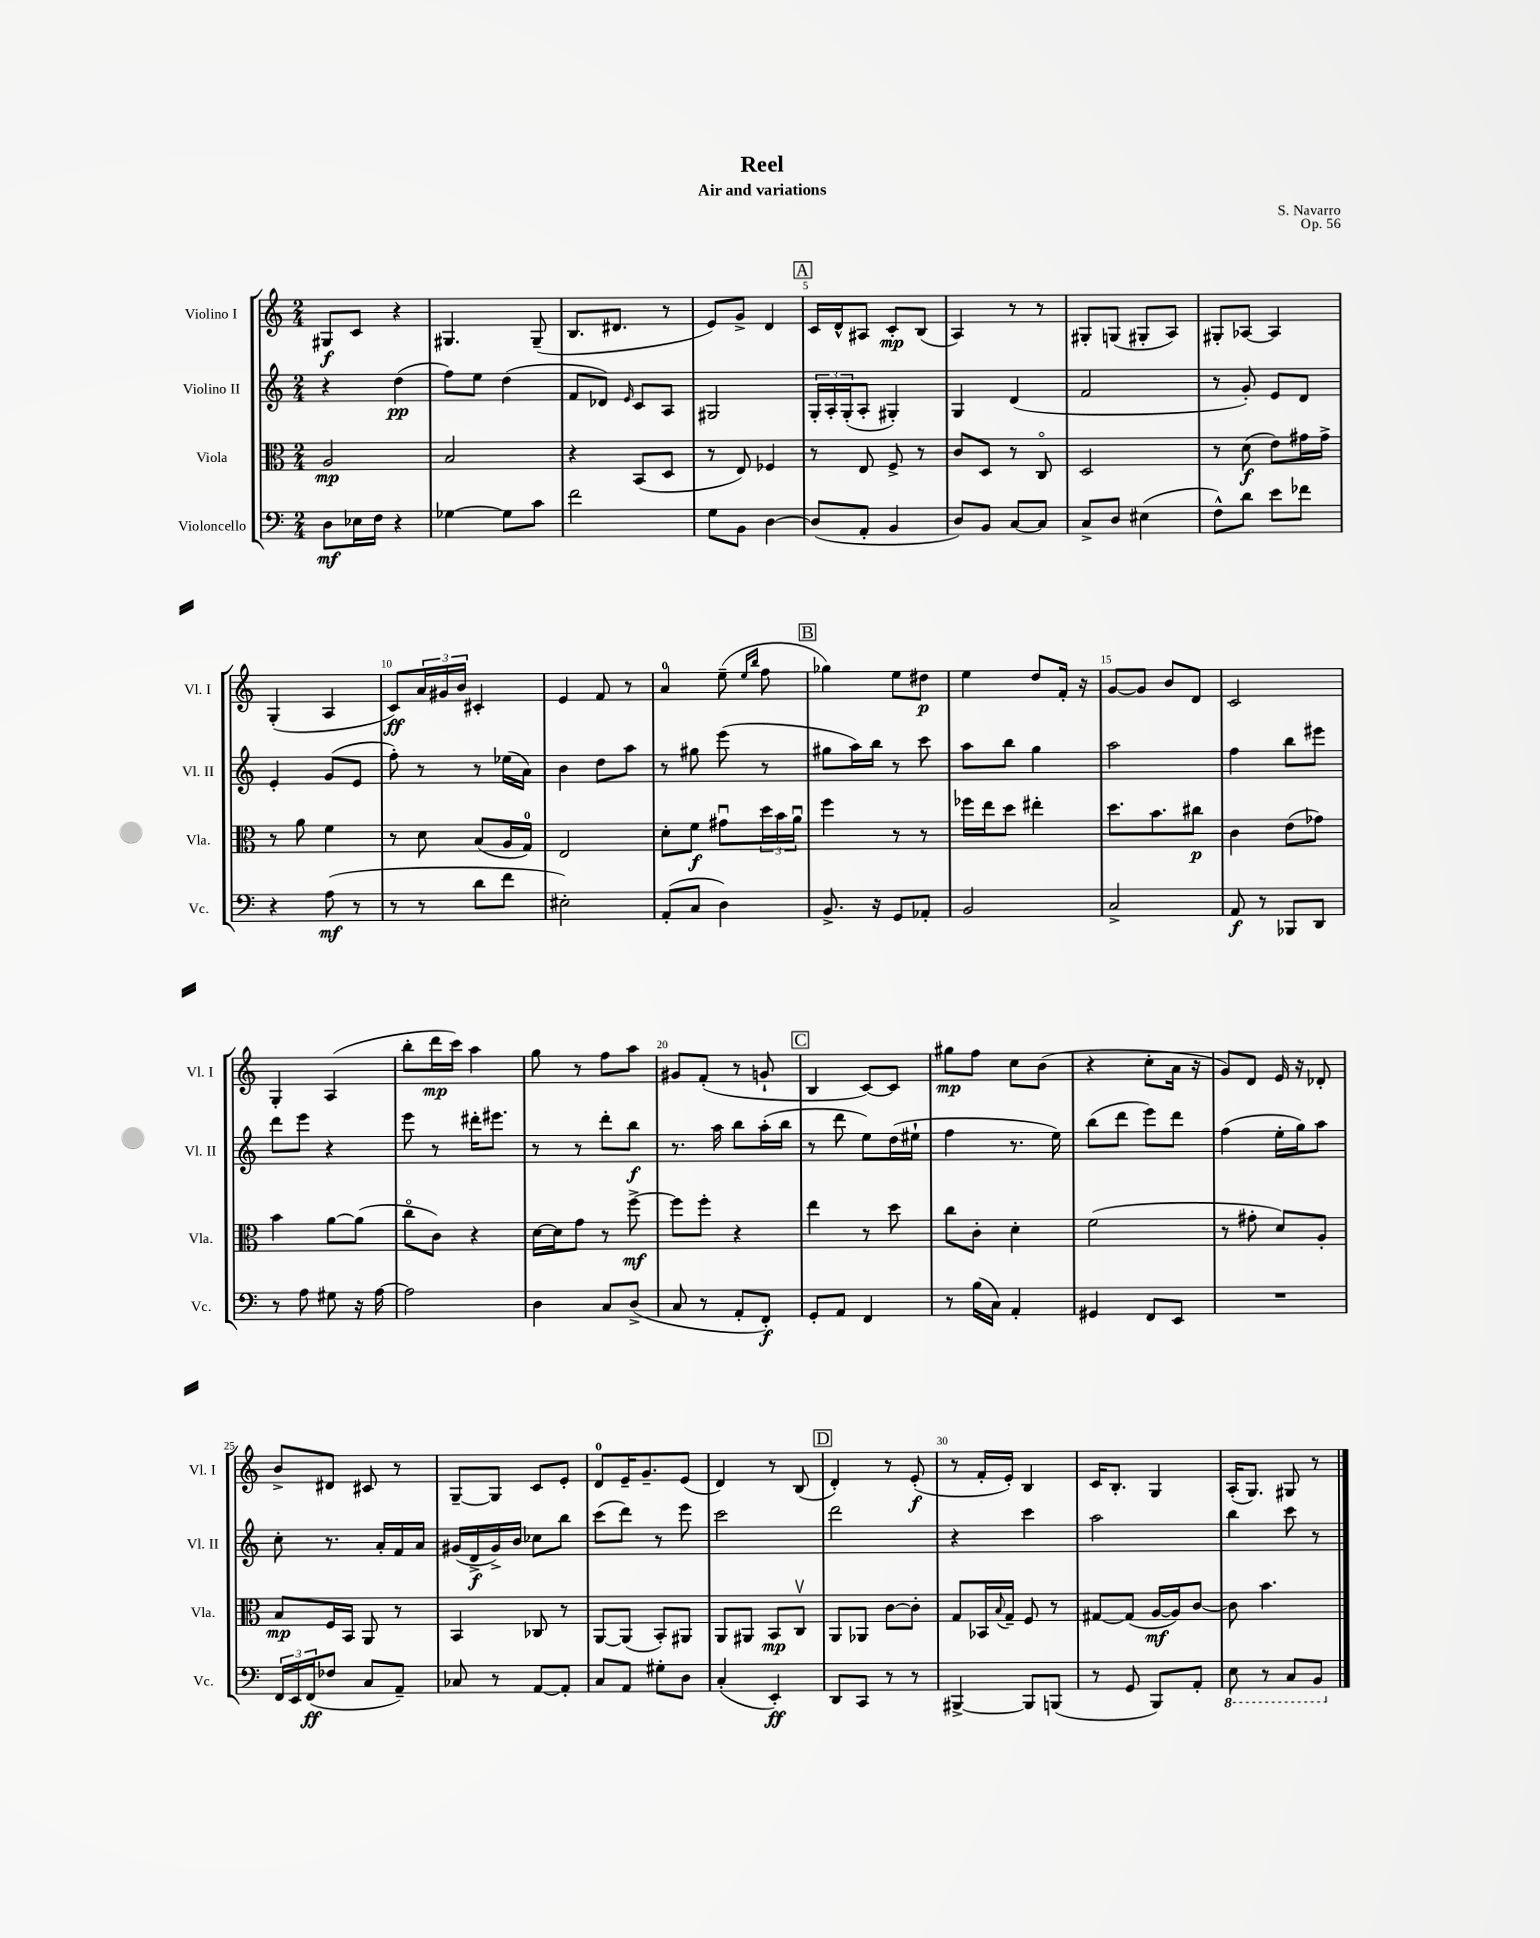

**kern	**dynam	**kern	**dynam	**kern	**dynam	**kern	**dynam
*part4	*part4	*part3	*part3	*part2	*part2	*part1	*part1
*staff4	*staff4	*staff3	*staff3	*staff2	*staff2	*staff1	*staff1
*I"Violoncello	*	*I"Viola	*	*I"Violino II	*	*I"Violino I	*
*I'Vc.	*	*I'Vla.	*	*I'Vl. II	*	*I'Vl. I	*
*clefF4	*	*clefC3	*	*clefG2	*	*clefG2	*
*k[]	*	*k[]	*	*k[]	*	*k[]	*
*M2/4	*	*M2/4	*	*M2/4	*	*M2/4	*
=1	=1	=1	=1	=1	=1	=1	=1
8D\L	mf	2A/	mp	4r	.	8G#X/L	f
16E-X\L	.	.	.	.	.	8c/J	.
16F\JJ	.	.	.	.	.	.	.
4r	.	.	.	(4dd\	pp	4r	.
=2	=2	=2	=2	=2	=2	=2	=2
[4G-X\	.	2B/	.	8ff\L)	.	4.G#X/	.
.	.	.	.	8ee\J	.	.	.
8G-\L]	.	.	.	(4dd\	.	.	.
8c\J	.	.	.	.	.	(8G#~/	.
=3	=3	=3	=3	=3	=3	=3	=3
2f\	.	4r	.	8f/L	.	8.B/L	.
.	.	.	.	8d-X/J)	.	.	.
.	.	.	.	.	.	8.d#X/J	.
.	.	.	.	16qqe/	.	.	.
.	.	(8BB/L	.	8c/L	.	.	.
.	.	8D/J	.	8A/J	.	8r	.
=4	=4	=4	=4	=4	=4	=4	=4
8G\L	.	8r	.	2G#X/	.	8e/L)	.
8BB\J	.	8E/)	.	.	.	8g^/J	.
[4D\	.	4F-X/	.	.	.	4d/	.
!!LO:REH:place=s1:t=A
=5	=5	=5	=5	=5	=5	=5	=5
(8D/L]	.	8r	.	24G'/LL	.	16c/LL	.
.	.	.	.	24A'/	.	.	.
.	.	.	.	.	.	16d^^/J	.
.	.	.	.	(24G'/J	.	.	.
8AA'/J	.	8E/	.	8A'/J	.	8A#X/J	.
4BB/	.	8F^/	.	4G#X'/)	.	8c'/L	mp
.	.	8r	.	.	.	(8B/J	.
=6	=6	=6	=6	=6	=6	=6	=6
8D/L)	.	8c/L	.	4G/	.	4A/)	.
8BB/J	.	8D/J	.	.	.	.	.
[8C/L	.	8r	.	(4d/	.	8r	.
8C/J]	.	8C/	.	.	.	8r	.
=7	=7	=7	=7	=7	=7	=7	=7
8C^/L	.	2D/	.	2f/	.	8G#X'/L	.
8D/J	.	.	.	.	.	(8Gn/J	.
(4E#X\	.	.	.	.	.	8G#X'/L	.
.	.	.	.	.	.	8A/J)	.
=8	=8	=8	=8	=8	=8	=8	=8
8F^^\L)	.	8r	.	8r	.	8G#X'/L	.
8d\J	.	(8d\	f	8g'/)	.	[8A-X/J	.
8e\L	.	8e\L)	.	8e/L	.	4A-/]	.
8f-X\J	.	16g#X\L	.	8d/J	.	.	.
.	.	16g#^\JJ	.	.	.	.	.
!!LO:LB:g=z
=9	=9	=9	=9	=9	=9	=9	=9
4r	.	8r	.	4e'/	.	(4G'/	.
.	.	8a\	.	.	.	.	.
(8A\	mf	4f\	.	(8g/L	.	4A/	.
8r	.	.	.	8e/J	.	.	.
=10	=10	=10	=10	=10	=10	=10	=10
8r	.	8r	.	8ff'\)	.	8c/L)	ff
8r	.	8d\	.	8r	.	24a/L	.
.	.	.	.	.	.	24g#X/	.
.	.	.	.	.	.	24b/JJ	.
8d\L	.	(8B/L	.	8r	.	4c#X'/	.
8f\J	.	16A/L	.	(16ee-X\LL	.	.	.
.	.	16G/JJ)	.	16a\JJ)	.	.	.
=11	=11	=11	=11	=11	=11	=11	=11
2E#X'\)	.	2E/	.	4b\	.	4e/	.
.	.	.	.	8dd\L	.	8f/	.
.	.	.	.	8aa\J	.	8r	.
=12	=12	=12	=12	=12	=12	=12	=12
(8AA'/L	.	8d'\L	.	8r	.	4a/	.
8C/J	.	8f\J	f	8gg#X\	.	.	.
4D\)	.	8g#Xu\L	.	(8eee\	.	(8ee~\	.
.	.	.	.	.	.	16qqee/LL	.
.	.	.	.	.	.	16qqbb/JJ	.
.	.	24dd\L	.	8r	.	8ff\	.
.	.	24b\	.	.	.	.	.
.	.	24au\JJ	.	.	.	.	.
!!LO:REH:place=s1:t=B
=13	=13	=13	=13	=13	=13	=13	=13
8.BB^/	.	4ff\	.	8gg#X\L	.	4gg-X\)	.
.	.	.	.	16aa\L)	.	.	.
16r	.	.	.	16bb\JJ	.	.	.
8GG/L	.	8r	.	8r	.	8ee\L	.
8AA-X'/J	.	8r	.	8ccc\	.	8dd#X\J	p
=14	=14	=14	=14	=14	=14	=14	=14
2BB/	.	16ff-X\LL	.	8aa\L	.	4ee\	.
.	.	16ee\J	.	.	.	.	.
.	.	8dd\J	.	8bb\J	.	.	.
.	.	4ee#X'\	.	4gg\	.	8dd/L	.
.	.	.	.	.	.	16f'/Jk	.
.	.	.	.	.	.	16r	.
=15	=15	=15	=15	=15	=15	=15	=15
2C^/	.	8.dd\L	.	2aa\	.	[8g/L	.
.	.	.	.	.	.	8g/J]	.
.	.	8.b\	.	.	.	.	.
.	.	.	.	.	.	8b/L	.
.	.	8cc#X\J	p	.	.	8d/J	.
=16	=16	=16	=16	=16	=16	=16	=16
8AA/	f	4c\	.	4ff\	.	2c/	.
8r	.	.	.	.	.	.	.
8BBB-X/L	.	(8e\L	.	8bb\L	.	.	.
8DD/J	.	8g-X\J)	.	8eee#X\J	.	.	.
!!LO:LB:g=z
=17	=17	=17	=17	=17	=17	=17	=17
8r	.	4b\	.	8ddd\L	.	4G'/	.
8A\	.	.	.	8eee\J	.	.	.
8G#X\	.	[8a\L	.	4r	.	(4A/	.
16r	.	(8a\J]	.	.	.	.	.
[16A\	.	.	.	.	.	.	.
=18	=18	=18	=18	=18	=18	=18	=18
2A\]	.	8cc\L	.	8eee\	.	8bb'\L	.
.	.	8c\J)	.	8r	.	16ddd\L	mp
.	.	.	.	.	.	16ccc\JJ)	.
.	.	4r	.	16ddd#X'\KL	.	4aa\	.
.	.	.	.	8.eee#X\J	.	.	.
=19	=19	=19	=19	=19	=19	=19	=19
4D\	.	[16d\LL	.	8r	.	8gg\	.
.	.	16d\J]	.	.	.	.	.
.	.	8g\J	.	8r	.	8r	.
8C/L	.	8r	.	8ddd'\L	.	8ff\L	.
(8D^/J	.	[8ff^\	mf	8bb\J	f	8aa\J	.
=20	=20	=20	=20	=20	=20	=20	=20
8C/	.	8ff\L]	.	8.r	.	8g#X/L	.
8r	.	8ff'\J	.	.	.	(8f'/J	.
.	.	.	.	16aa\	.	.	.
8AA'/L	.	4r	.	8bb\L	.	8r	.
8FF'/J)	f	.	.	(16aa'\L	.	8gn`/	.
.	.	.	.	16bb\JJ	.	.	.
!!LO:REH:place=s1:t=C
=21	=21	=21	=21	=21	=21	=21	=21
8GG'/L	.	4ee\	.	8r	.	4B/	.
8AA/J	.	.	.	8ddd\	.	.	.
4FF/	.	8r	.	8ee\L)	.	[8c/L)	.
.	.	8dd\	.	(16dd\L	.	8c/J]	.
.	.	.	.	16ee#X`\JJ	.	.	.
=22	=22	=22	=22	=22	=22	=22	=22
8r	.	8cc\L	.	4ff\	.	8gg#X\L	mp
(16B\LL	.	8c'\J	.	.	.	8ff\J	.
16C\JJ)	.	.	.	.	.	.	.
4AA'/	.	4d'\	.	8.r	.	8cc\L	.
.	.	.	.	.	.	(8b\J	.
.	.	.	.	16ee\)	.	.	.
=23	=23	=23	=23	=23	=23	=23	=23
4GG#X/	.	(2f\	.	(8bb\L	.	4r	.
.	.	.	.	8ddd\J	.	.	.
8FF/L	.	.	.	8eee\L)	.	8cc'\L	.
8EE/J	.	.	.	8ddd\J	.	16a\Jk	.
.	.	.	.	.	.	16r	.
=24	=24	=24	=24	=24	=24	=24	=24
2r	.	8r	.	(4ff\	.	8g/L)	.
.	.	8g#X'\	.	.	.	8d/J	.
.	.	8d/L)	.	16ee'\LL	.	16e/	.
.	.	.	.	16gg\J)	.	16r	.
.	.	8A'/J	.	8aa\J	.	8d-X'/	.
!!LO:LB:g=z
=25	=25	=25	=25	=25	=25	=25	=25
24FF/LL	.	8B/L	mp	8cc'\	.	8b^/L	.
24EE/	.	.	.	.	.	.	.
(24FF/J	ff	.	.	.	.	.	.
8F-X/J	.	16F/L	.	8.r	.	8d#X/J	.
.	.	16BB/JJ	.	.	.	.	.
8C/L	.	8AA/	.	.	.	8c#X/	.
.	.	.	.	16a'/LL	.	.	.
8AA~/J)	.	8r	.	16f/	.	8r	.
.	.	.	.	16a/JJ	.	.	.
=26	=26	=26	=26	=26	=26	=26	=26
8C-X/	.	4BB/	.	(16g#X/LL	.	[8G~/L	.
.	.	.	.	16d^/	f	.	.
8r	.	.	.	16g#^/)	.	8G/J]	.
.	.	.	.	16b/JJ	.	.	.
[8AA/L	.	8C-X/	.	8cc-X\L	.	8c/L	.
8AA'/J]	.	8r	.	8bb\J	.	8e'/J	.
=27	=27	=27	=27	=27	=27	=27	=27
8C/L	.	[8AA/L	.	(8ccc\L	.	8d/L	.
8AA/J	.	(8AA/J]	.	8ddd\J)	.	16e~/K	.
.	.	.	.	.	.	8.g~/	.
8G#X'\L	.	8BB'/L)	.	8r	.	.	.
8D\J	.	8AA#X/J	.	8eee\	.	(8e/J	.
=28	=28	=28	=28	=28	=28	=28	=28
(4C'/	.	8AA/L	.	2ccc\	.	4d/)	.
.	.	8AA#X/J	.	.	.	.	.
4EE'/)	ff	8BB/L	mp	.	.	8r	.
.	.	8Cv/J	.	.	.	(8B/	.
!!LO:REH:place=s1:t=D
=29	=29	=29	=29	=29	=29	=29	=29
8DD/L	.	8AA/L	.	2ddd\	.	4d'/)	.
8CC/J	.	8AA-X/J	.	.	.	.	.
8r	.	[8c\L	.	.	.	8r	.
8r	.	8c'\J]	.	.	.	(8e'/	f
=30	=30	=30	=30	=30	=30	=30	=30
[4BBB#X^/	.	8G/L	.	4r	.	8r	.
.	.	16BB-X/L	.	.	.	16f'/LL	.
.	.	8qqB/	.	.	.	.	.
.	.	16G~/JJ	.	.	.	16e'/JJ)	.
8BBB#/L]	.	8F/	.	4ccc\	.	4B/	.
(8BBBn/J	.	8r	.	.	.	.	.
=31	=31	=31	=31	=31	=31	=31	=31
8r	.	[8G#X/L	.	2aa\	.	16c/KL	.
.	.	.	.	.	.	8.B'/J	.
8GG/	.	(8G#/J]	.	.	.	.	.
8BBB/L)	.	[16A/LL	mf	.	.	4G/	.
.	.	16A/J])	.	.	.	.	.
8AA'/J	.	[8c/J	.	.	.	.	.
=32	=32	=32	=32	=32	=32	=32	=32
*8ba	*	*	*	*	*	*	*
8EE\	.	8c\]	.	4bb\	.	(16A'/KL	.
.	.	.	.	.	.	8.G/J)	.
8r	.	4.b\	.	.	.	.	.
8CC/L	.	.	.	8ccc\	.	8G#X/	.
8BBB/J	.	.	.	8r	.	8r	.
*X8ba	*	*	*	*	*	*	*
==	==	==	==	==	==	==	==
*-	*-	*-	*-	*-	*-	*-	*-
